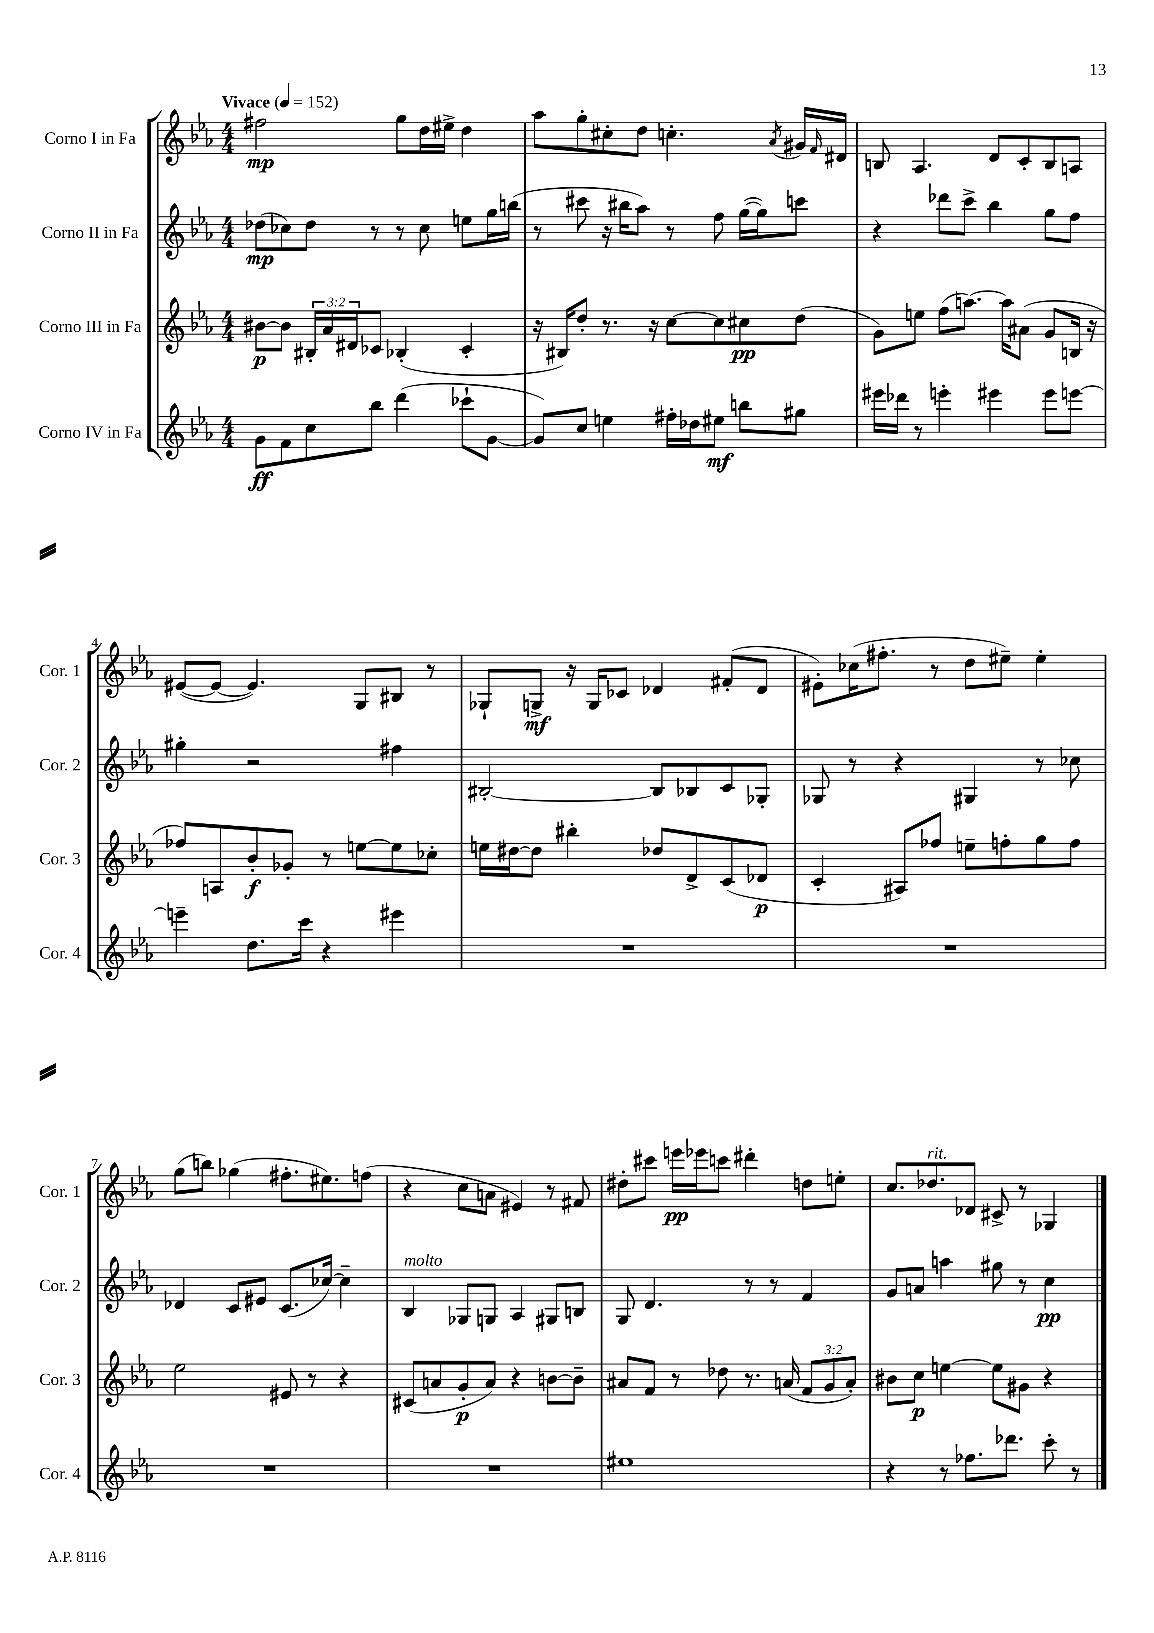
<<
\new StaffGroup <<
\new Staff = "s0" \with { instrumentName = "Corno I in Fa" shortInstrumentName = "Cor. 1" } {
    \clef treble \key ees \major \numericTimeSignature \time 4/4 \tempo "Vivace" 4 = 152
    fis''2\mp g''8 d''16 eis''16-> d''4 |
    aes''8 g''8-. cis''8-. d''8 c''4.-. \acciaccatura { aes'8 } gis'16 \grace { f'16 } dis'16 |
    b8 aes4. d'8 c'8-. b8 a8 |
    eis'8~( eis'8~ eis'4.) g8 bis8 r8 |
    ges8-! g8->\mf r16 g16 ces'8 des'4 fis'8-.( des'8 |
    eis'8-.) ces''16( fis''8.-. r8 d''8 eis''8--) eis''4-. |
    g''8( b''8) ges''4( fis''8.-. eis''8.) f''8( |
    r4 c''8 a'8 eis'4) r8 fis'8 |
    dis''8-. cis'''8 e'''16\pp ees'''16 c'''8 dis'''4-. d''8 e''8-. |
    c''8. des''8.^\markup { \italic "rit." } des'8 cis'8-> r8 ges4 \bar "|." |
}
\new Staff = "s1" \with { instrumentName = "Corno II in Fa" shortInstrumentName = "Cor. 2" } {
    \clef treble \key ees \major \numericTimeSignature \time 4/4
    des''8\mp( ces''8) des''8 r8 r8 ces''8 e''8 g''16 b''16( |
    r8 cis'''8 r16 bis''16 aes''8) r8 f''8 g''16~( g''16) c'''8 |
    r4 des'''8 c'''8-> bes''4 g''8 f''8 |
    gis''4-. r2 fis''4 |
    bis2~-. bis8 bes8 c'8 ges8-. |
    ges8 r8 r4 gis4 r8 ces''8 |
    des'4 c'8 eis'8 c'8.( ces''16~) ces''4-- |
    bes4^\markup { \italic "molto" } ges8 g8 aes4 gis8 b8 |
    g8 d'4. r8 r8 f'4 |
    g'8 a'8 a''4 gis''8 r8 c''4\pp \bar "|." |
}
\new Staff = "s2" \with { instrumentName = "Corno III in Fa" shortInstrumentName = "Cor. 3" } {
    \clef treble \key ees \major \numericTimeSignature \time 4/4 \override Staff.TupletNumber.text = #tuplet-number::calc-fraction-text
    bis'8~\p bis'8 \tuplet 3/2 { bis16-. aes'16 dis'16 } ces'8 bes4-.( ces'4-. |
    r16 bis16) d''8-. r8. r16 c''8~ c''8 cis''8\pp d''8( |
    g'8) e''8 f''8( a''8.~) a''16 ais'8( g'8 b16 r16 |
    fes''8) a8 bes'8-.\f ges'8-. r8 e''8~ e''8 ces''8-. |
    e''16 dis''16~ dis''8 bis''4-. des''8 d'8-> c'8( des'8\p |
    c'4-. ais8) fes''8 e''8-- f''8-. g''8 f''8 |
    ees''2 eis'8 r8 r4 |
    cis'8( a'8 g'8-.\p a'8) r4 b'8~ b'8-- |
    ais'8 f'8 r8 des''8 r8. a'16( \tuplet 3/2 { f'8 g'8 a'8-.) } |
    bis'8 c''8\p e''4~ e''8 gis'8 r4 \bar "|." |
}
\new Staff = "s3" \with { instrumentName = "Corno IV in Fa" shortInstrumentName = "Cor. 4" } {
    \clef treble \key ees \major \numericTimeSignature \time 4/4
    g'8\ff f'8 c''8 bes''8 d'''4( ces'''8-! g'8~ |
    g'8) c''8 e''4 fis''16-. des''16 eis''8\mf b''8 gis''8 |
    eis'''16 des'''16 r8 e'''4-. eis'''4 eis'''8 e'''8~ |
    e'''4-- d''8. c'''16 r4 eis'''4 |
    R1 |
    R1 |
    R1 |
    R1 |
    eis''1 |
    r4 r8 fes''8. des'''8. c'''8-. r8 \bar "|." |
}
>>
>>
